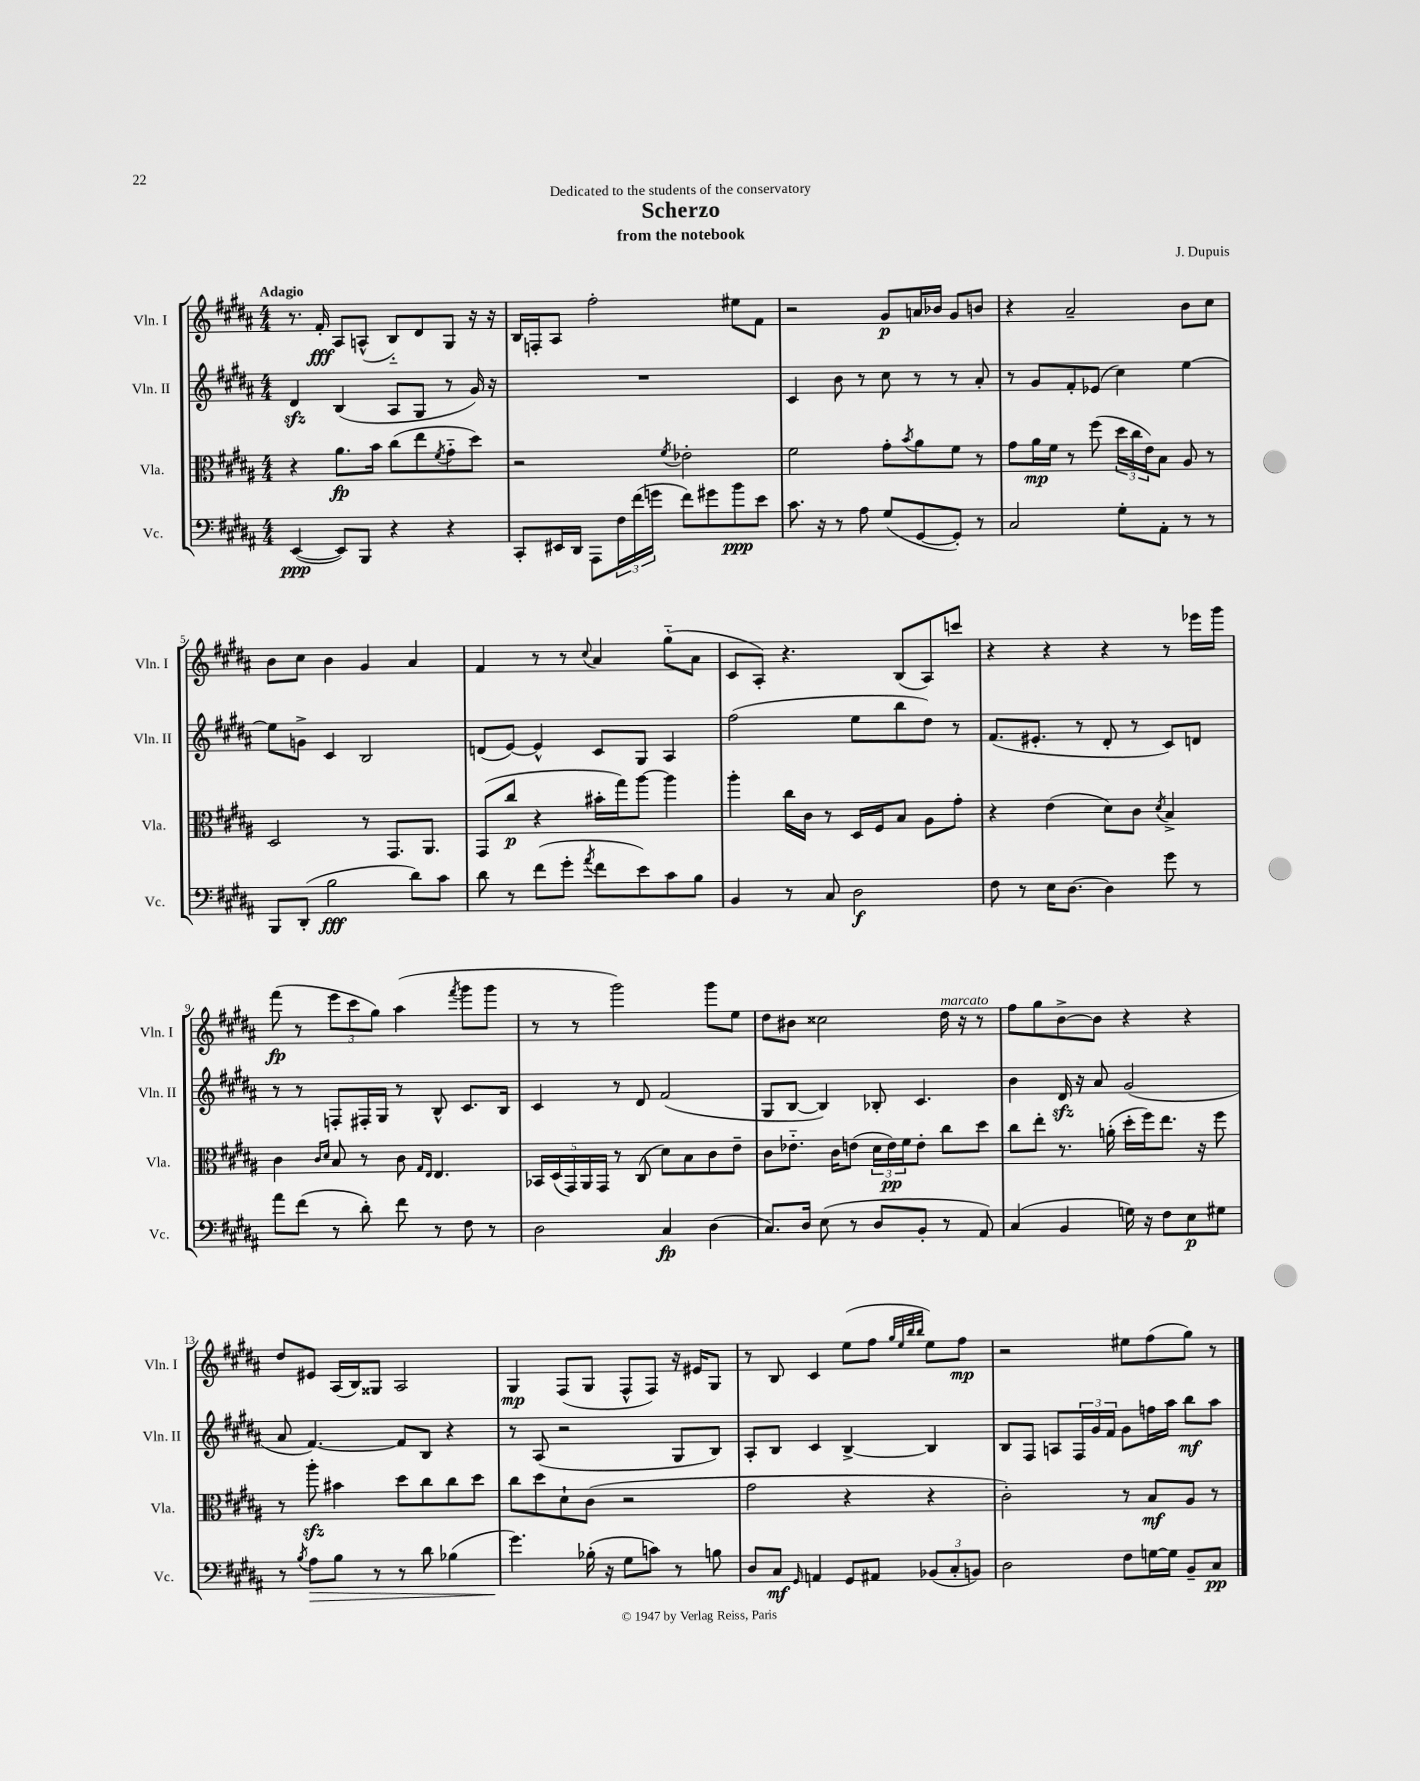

**kern	**kern	**kern	**kern
*staff4	*staff3	*staff2	*staff1
*clefF4	*clefC3	*clefG2	*clefG2
*k[f#c#g#d#a#]	*k[f#c#g#d#a#]	*k[f#c#g#d#a#]	*k[f#c#g#d#a#]
*M4/4	*M4/4	*M4/4	*M4/4
([4EE	4r	4d#	8.r
.	.	.	16f#'
8EE])	8.a#	(4B	8A#
8BBB	.	.	(8A^^
.	16b	.	.
4r	(8cc#	8A#	8B'~)
.	8ee	8G#	8d#
.	8qf#	.	.
4r	8g#'~	8r	8G#
.	8dd#)	16g#)	16r
.	.	16r	16r
=	=	=	=
8CC#'	2r	1r	16B
.	.	.	16F'
16EE#	.	.	8A#
16DD#	.	.	.
8AAA#	.	.	2ff#'
24F#	.	.	.
(24f#	.	.	.
24g	.	.	.
.	8qf#	.	.
8f#)	2e-'	.	.
8g#	.	.	.
8b	.	.	8ee#
8e	.	.	8f#
=	=	=	=
8.c#	2f#	4c#	2r
16r	.	.	.
8r	.	8b	.
8A#	.	8r	.
(8G#	8g#'	8cc#	8g#
.	8qb	.	.
[8GG#	8a#	8r	16a
.	.	.	16b-
8GG#'])	8f#	8r	8g#
8r	8r	8a#'	8b
=	=	=	=
2C#	8g#	8r	4r
.	16a#	8g#	.
.	16f#	.	.
.	8r	8f#'	2a#~
.	(8ff#	(8e-	.
8G#'	24dd#	4cc#)	.
.	24cc#	.	.
.	24e)	.	.
8AA#'	8B	.	.
8r	8A#	[4ee	8b
8r	8r	.	8cc#
=	=	=	=
8BBB	2D#	8ee]	8b
(8DD#'	.	8g^	8cc#
2B	.	4c#	4b
.	8r	2B	4g#
.	8.GG#	.	.
8d#)	.	.	4a#
.	8.AA#	.	.
8c#	.	.	.
=	=	=	=
8d#	(8GG#	(8d	4f#
8r	8cc#	[8e)	.
(8f#	4r	4e^^]	8r
8g#'	.	.	8r
8qa#	.	.	8qqcc#
8f#	16b#'	8c#	4a#
.	16gg#)	.	.
8e)	[8aa#	8G#	.
8c#	4aa#]	4A#	(8gg#'~
8B	.	.	8a#
=	=	=	=
4BB	4aa#'	(2ff#	8c#
.	.	.	8A#')
8r	16cc#	.	4.r
.	16c#	.	.
8C#	8r	.	.
2D#	16D#	8ee	.
.	16F#	.	.
.	8B	8bb	(8B
.	8A#	8dd#)	8A#)
.	8g#'	8r	8ccc
=	=	=	=
8F#	4r	(8.f#	4r
8r	.	.	.
.	.	8.e#'	.
16E	(4e	.	4r
[8.D#	.	.	.
.	.	8r	.
4D#]	8d#)	8d#'	4r
.	8c#	8r	.
.	8qd#	.	.
8g#	4B^	8c#)	8r
8r	.	8d	16eee-
.	.	.	16ggg#
=	=	=	=
8a#	4c#	8r	(8fff#
(8f#	.	8r	8r
.	16qqc#	.	.
.	16qqd#	.	.
8r	8B	8F'	12eee
.	.	.	12ccc#
8d#')	8r	16F#'	.
.	.	.	12gg#)
.	.	16G#	.
8f#	8c#	8r	(4aa#
.	16qqG#	.	.
.	16qqE	.	.
8r	4.E	8B^^	.
.	.	.	8qfff#
8F#	.	8.c#	8ggg#
8r	.	.	8ggg#
.	.	16B	.
=	=	=	=
2D#	20BB-	4c#	8r
.	(20D#	.	.
.	20GG#)	.	.
.	.	.	8r
.	20AA#	.	.
.	20GG#	.	.
.	8r	8r	2ggg#)
.	(8C#	8d#	.
4C#	8d#)	(2f#	.
.	8B	.	.
(4D#	8c#	.	8ggg#
.	8e~	.	8ee
=	=	=	=
8.C#)	8c#	8G#	8dd#
.	8.e-'~	[8B	8b#
16D#	.	.	.
(8E	.	4B])	2cc##
.	16c#	.	.
8r	(8e	.	.
8D#	24d#	8B-'	.
.	24e)	.	.
.	24f#	.	.
8BB'	8e'	4.c#	.
8r	8cc#	.	16dd#
.	.	.	16r
8AA#)	8dd#	.	8r
=	=	=	=
(4C#	8cc#	4b	8ff#
.	8ee'	.	8gg#
4BB	8.r	16d#	[8b^
.	.	16r	.
.	.	8a#	8b]
.	(16a'	.	.
16G)	16dd#'	(2g#	4r
16r	16ff#)	.	.
8F#	8.ee	.	.
8E	.	.	4r
.	16r	.	.
8G#	8ff#	.	.
=	=	=	=
8r	8r	8a#	8dd#
8qB	.	.	.
8A#	8aa#'	[4.f#)	8e#
8B	4b#	.	(16A#
.	.	.	16B)
8r	.	.	8G##
8r	8dd#	8f#]	2A#
8d#	8cc#	8B	.
(4B-	8cc#	4r	.
.	8dd#	.	.
=	=	=	=
4.g#)	8cc#	8r	4G#
.	8dd#	(8A#	.
.	8d#`	2r	(8F#
(16B-'	(8c#	.	8G#
16r	.	.	.
8G#	2r	.	8F#^^
8c)	.	.	8F#)
8r	.	8G#	16r
.	.	.	16e#
8B	.	8B)	8G#
=	=	=	=
8D#	2g#	8A#'	8r
8C#	.	8B	8B
16qqGG#	.	.	.
4AA	.	4c#	4c#
8GG#	4r	[4B^	(8ee
8AA#	.	.	8ff#
.	.	.	32qqgg#
.	.	.	32qqee
.	.	.	32qqbb
.	.	.	32qqbb
(12BB-	4r	4B]	8ee)
12C#'	.	.	.
.	.	.	8ff#
12BB)	.	.	.
=	=	=	=
2D#	2c#')	8B	2r
.	.	8F#	.
.	.	8A	.
.	.	24F#	.
.	.	24g#	.
.	.	24f#	.
8F#	8r	8g#	8ee#
[16G	8B	16ff	(8ff#
16G]	.	16aa#	.
8BB~	8A#	8bb	8gg#)
8C#	8r	8aa#	8r
==	==	==	==
*-	*-	*-	*-
